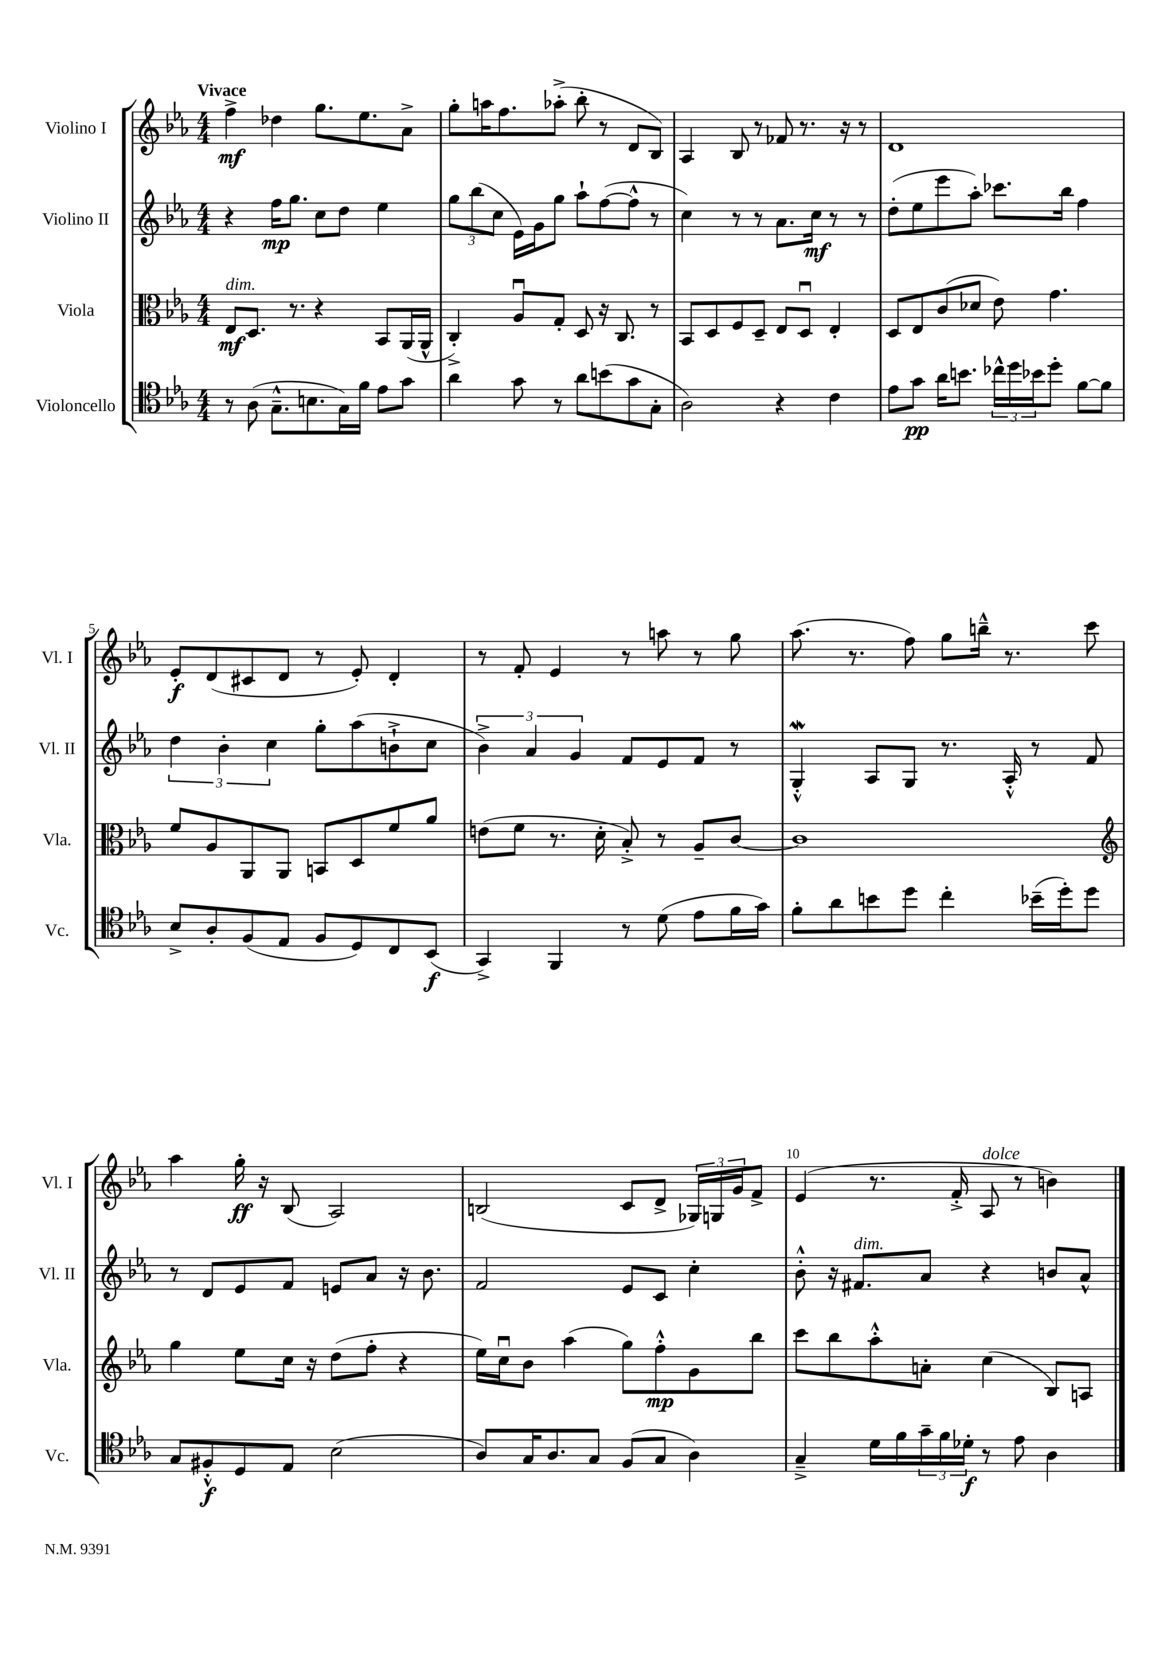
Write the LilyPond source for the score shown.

<<
\new StaffGroup <<
\new Staff = "s0" \with { instrumentName = "Violino I" shortInstrumentName = "Vl. I" } {
    \clef treble \key ees \major \numericTimeSignature \time 4/4 \tempo "Vivace"
    f''4->\mf des''4 g''8. ees''8. aes'8-> |
    g''8-. a''16 f''8. aes''8-.->( bes''8-. r8 d'8 bes8) |
    aes4 bes8 r8 fes'8 r8. r16 r8 |
    d'1 |
    ees'8-.\f d'8( cis'8 d'8 r8 ees'8-.) d'4-. |
    r8 f'8-. ees'4 r8 a''8 r8 g''8 |
    aes''8.( r8. f''8) g''8 b''16---^ r8. c'''8 |
    aes''4 g''16-.\ff r16 bes8( aes2) |
    b2( c'8 d'8-> \tuplet 3/2 { ges16) g16 g'16 } f'8-> |
    ees'4( r8. f'16-.-> aes8^\markup { \italic "dolce" } r8 b'4) \bar "|." |
}
\new Staff = "s1" \with { instrumentName = "Violino II" shortInstrumentName = "Vl. II" } {
    \clef treble \key ees \major \numericTimeSignature \time 4/4
    r4 f''16\mp g''8. c''8 d''8 ees''4 |
    \tuplet 3/2 { g''8 bes''8( c''8 } ees'16) g'16 g''8 aes''8-! f''8~( f''8-^ r8 |
    c''4) r8 r8 aes'8. c''16\mf r8 r8 |
    d''8-.( ees''8 ees'''8 aes''8-.) ces'''8. bes''16 f''4 |
    \tuplet 3/2 { d''4 bes'4-. c''4 } g''8-. aes''8( b'8-!-> c''8 |
    \tuplet 3/2 { bes'4->) aes'4 g'4 } f'8 ees'8 f'8 r8 |
    g4-.-^\mordent aes8 g8 r8. aes16-.-^ r8 f'8 |
    r8 d'8 ees'8 f'8 e'8 aes'8 r16 bes'8. |
    f'2 ees'8 c'8 c''4-. |
    bes'8-.-^ r16 fis'8.^\markup { \italic "dim." } aes'8 r4 b'8 aes'8-^ \bar "|." |
}
\new Staff = "s2" \with { instrumentName = "Viola" shortInstrumentName = "Vla." } {
    \clef alto \key ees \major \numericTimeSignature \time 4/4
    ees8\mf^\markup { \italic "dim." } d8. r8. r4 bes,8 aes,16( aes,16-^ |
    c4-.->) aes8\downbow g8-. d8 r16 c8. r8 |
    bes,8 d8 f8 d8-- ees8 d8\downbow ees4-. |
    d8 ees8 c'8( des'8 ees'8) g'4. |
    f'8 aes8 aes,8 aes,8 b,8 d8 f'8 aes'8 |
    e'8( f'8 r8. d'16-. bes8-.->) r8 aes8-- c'8~ |
    c'1 |
    \clef treble g''4 ees''8 c''16 r16 d''8( f''8-. r4 |
    ees''16) c''16\downbow bes'8 aes''4( g''8) f''8-.-^\mp g'8 bes''8 |
    c'''8 bes''8 aes''8-.-^ a'8-. c''4( bes8) a8 \bar "|." |
}
\new Staff = "s3" \with { instrumentName = "Violoncello" shortInstrumentName = "Vc." } {
    \clef tenor \key ees \major \numericTimeSignature \time 4/4
    r8 aes8( g8.---^ b8. g16) f'16 ees'8 g'8 |
    aes'4 g'8 r8 aes'8 b'8( g'8 g8-. |
    aes2) r4 c'4 |
    ees'8 g'8\pp aes'16 b'8. \tuplet 3/2 { ces''16-^ d''16 bes'16 } d''8-. f'8~ f'8 |
    bes8-> aes8-. f8( ees8 f8 d8) c8 bes,8\f( |
    g,4->) f,4 r8 d'8( ees'8 f'16 g'16) |
    f'8-. aes'8 b'8 d''8 c''4-. bes'16--( d''16-.) d''8 |
    g8 fis8-.-^\f d8 ees8 bes2( |
    aes8) g16 aes8. g8 f8( g8 aes4) |
    g4---> d'16 f'16 \tuplet 3/2 { g'16-- f'16 des'16-.\f } r8 ees'8 aes4 \bar "|." |
}
>>
>>
\layout { \context { \Score \override BarNumber.break-visibility = ##(#f #t #t) barNumberVisibility = #(every-nth-bar-number-visible 5) } }
